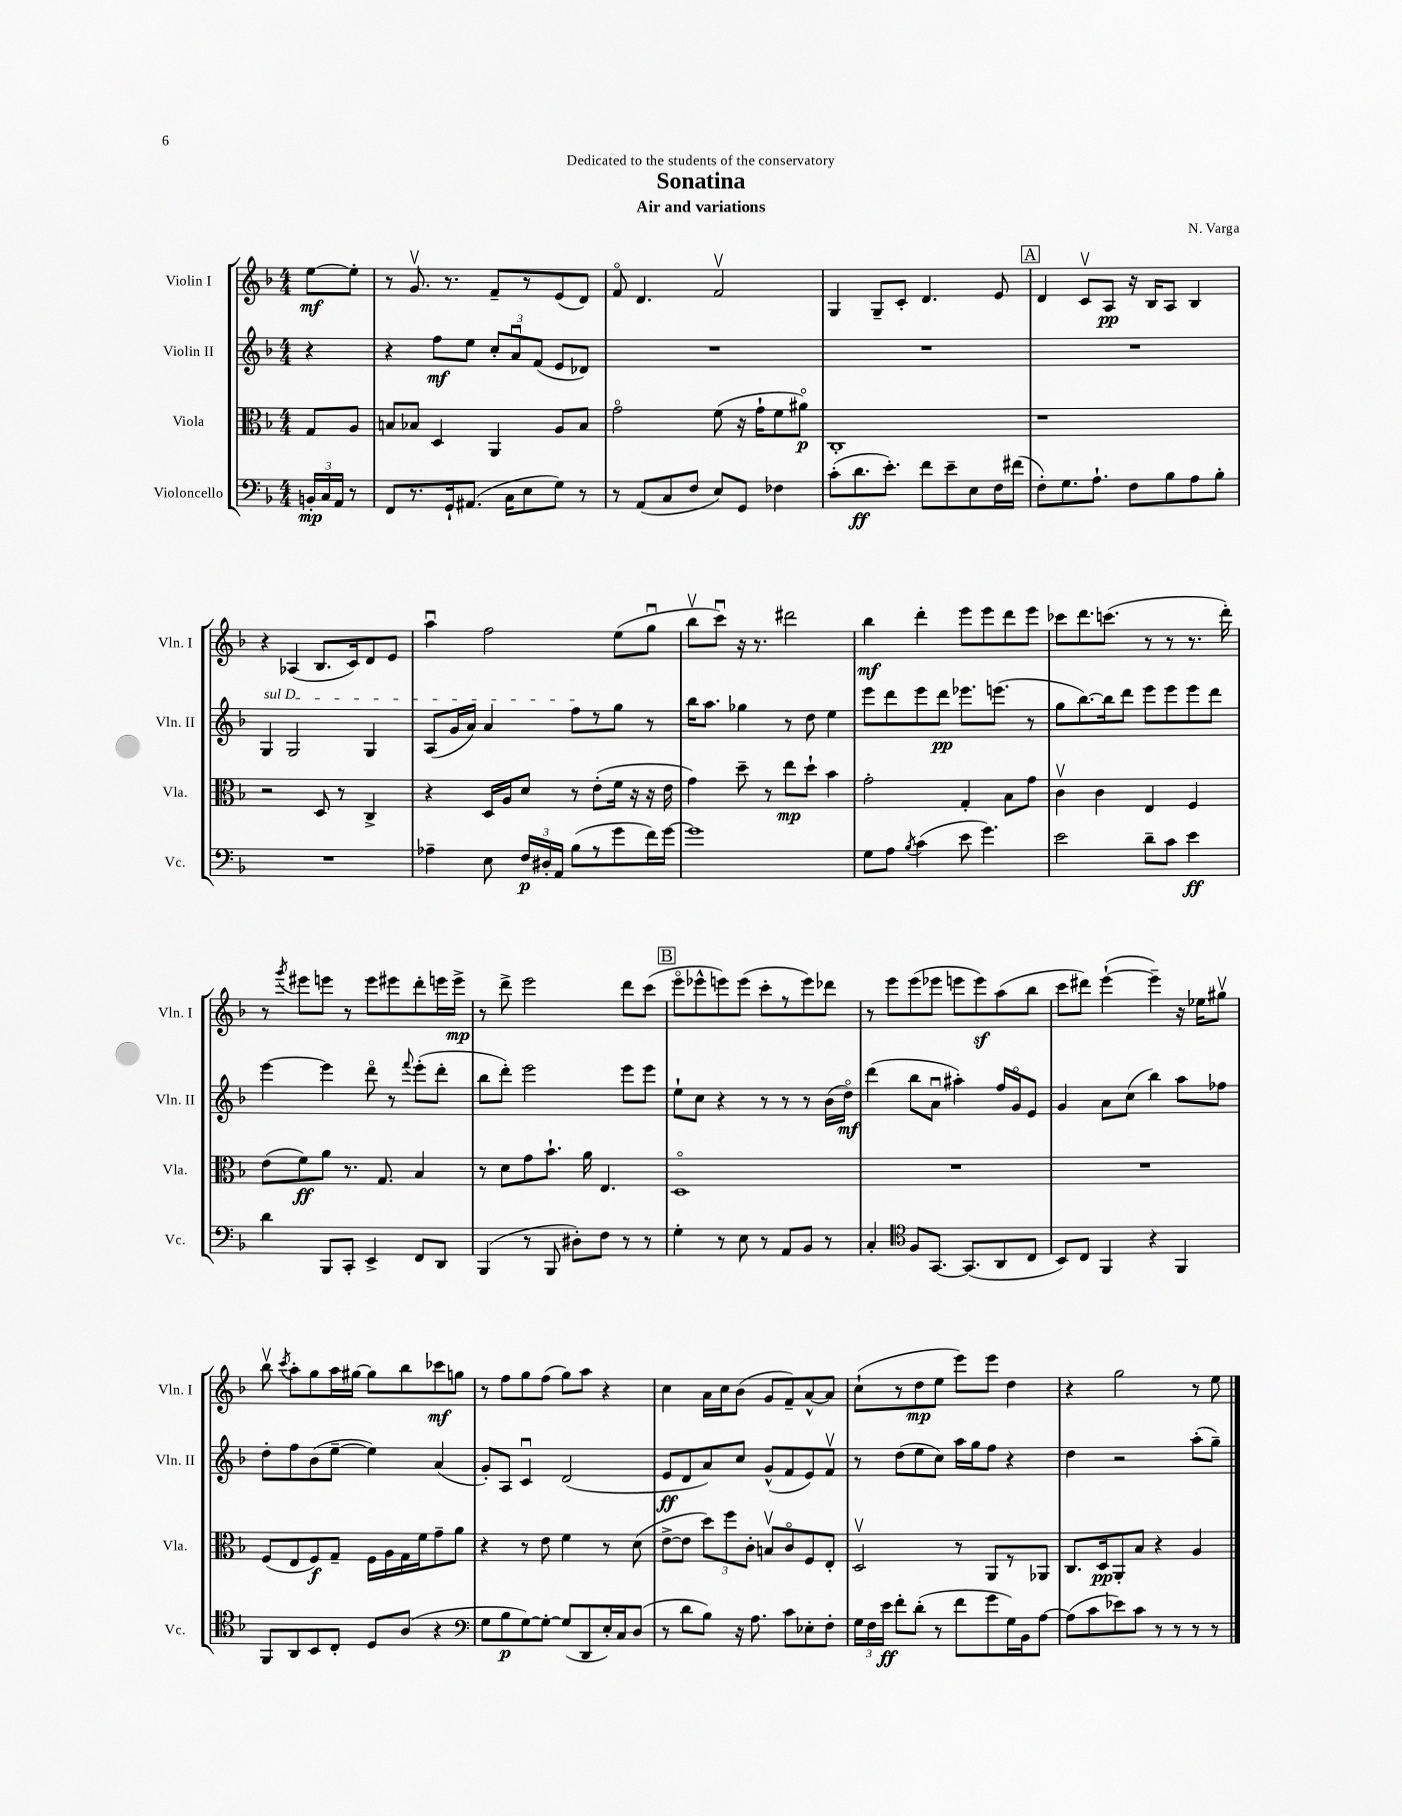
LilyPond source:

\header { title = "Sonatina" composer = "N. Varga" subtitle = "Air and variations" dedication = "Dedicated to the students of the conservatory" }
<<
\new StaffGroup <<
\new Staff = "s0" \with { instrumentName = "Violin I" shortInstrumentName = "Vln. I" } {
    \clef treble \key f \major \numericTimeSignature \time 4/4 \partial 4
    \autoBeamOff e''8[~\mf e''8]-. |
    r8 g'8.\upbow r8. f'8[-- r8 e'8( d'8]) |
    f'8\flageolet d'4. f'2\upbow |
    g4 g8[-- c'8]-. d'4. e'8 |
    \mark \markup { \box "A" } d'4 c'8[\upbow a8]\pp r16 bes16[ a8] bes4 |
    r4 aes4( bes8.[ c'16) d'8 e'8] |
    a''4\downbow f''2 e''8[( g''8]\downbow |
    bes''8[\upbow c'''8]\downbow) r16 r8. dis'''2 |
    bes''4\mf d'''4-. e'''8[ e'''8 d'''8 e'''8] |
    ces'''8[ d'''8. c'''8.]( r8 r8 r8. d'''16-.) |
    r8 \acciaccatura { g'''8 } eis'''8[ e'''8] r8 e'''8[ eis'''8 d'''8-. e'''16 e'''16]->\mp |
    r8 d'''8-> e'''2 d'''8[ c'''8]( |
    \mark \markup { \box "B" } e'''8[\flageolet ees'''8-^ e'''8) e'''8]( c'''8[-. r8 e'''8) des'''8] |
    r8 e'''8[ e'''8( ees'''8] e'''8[ e'''8\sf) a''8( bes''8] |
    c'''8[ dis'''8]) e'''4~-!( e'''4--) r16 ees''16[ gis''8]\upbow |
    bes''8\upbow \acciaccatura { c'''8 } a''8[-. g''8 a''16 gis''16]~ gis''8[ bes''8 ces'''8\mf g''8] |
    r8 f''8[ g''8 f''8]( g''8[) a''8] r4 |
    c''4 a'16[ c''16 bes'8]( g'8[ f'8--) a'8~-^ a'8] |
    c''8[-!( r8 d''8\mp e''8] e'''8[) e'''8] d''4 |
    r4 g''2 r8 e''8 \bar "|." |
}
\new Staff = "s1" \with { instrumentName = "Violin II" shortInstrumentName = "Vln. II" } {
    \clef treble \key f \major \numericTimeSignature \time 4/4 \partial 4
    \autoBeamOff r4 |
    r4 f''8[\mf e''8] \tuplet 3/2 { c''8[-. a'8\downbow f'8]( } e'8[ des'8]) |
    R1 |
    R1 |
    \mark \markup { \box "A" } R1 |
    \once \override TextSpanner.bound-details.left.text = \markup { \italic "sul D" } g4\startTextSpan g2 g4 |
    a8[( g'16 a'16]) a'4 f''8[\stopTextSpan r8 g''8] r8 |
    bes''16[ a''8.] ges''4 r8 d''8 e''4 |
    e'''8[ d'''8 e'''8 d'''8]\pp ees'''8.[ e'''8.]( r8 |
    g''8[ bes''8.~) bes''16 d'''8] e'''8[ e'''8 e'''8 d'''8] |
    e'''4~ e'''4 d'''8\flageolet r8 \appoggiatura { f'''8 } e'''8[-.( d'''8]-. |
    bes''8[ d'''8]-.) e'''2 e'''8[ e'''8] |
    \mark \markup { \box "B" } e''8[-! c''8] r4 r8 r8 r8 bes'16[( d''16]\flageolet\mf) |
    d'''4( bes''8[ a'8]\downbow ais''4-.) f''16[ g'16\flageolet e'8] |
    g'4 a'8[ c''8]( bes''4) a''8[ fes''8] |
    d''8[-. f''8 bes'8( e''8]~-- e''4) a'4( |
    g'8[-.) a8] c'4\downbow d'2( |
    e'8[\ff d'8 a'8) c''8] g'8[-^( f'8 e'8) f'8]\upbow |
    r8 d''8[( e''8 c''8]) a''16[ g''16 f''8] r4 |
    d''4 r2 a''8[-.( g''8]--) \bar "|." |
}
\new Staff = "s2" \with { instrumentName = "Viola" shortInstrumentName = "Vla." } {
    \clef alto \key f \major \numericTimeSignature \time 4/4 \partial 4
    \autoBeamOff g8[ a8] |
    b8[ bes8] d4 a,4 a8[ bes8] |
    g'2\flageolet f'8( r16 g'16[-! f'8 ais'8]\flageolet\p) |
    c1-. |
    \mark \markup { \box "A" } r1 |
    r2 d8 r8 c4-> |
    r4 d16[ a16 d'8] r8 e'8[-.( f'16] r16 r16 e'16 |
    g'4) d''8-- r8 e''8[\mp d''8]-! bes'4 |
    g'2-. g4-. bes8[ g'8] |
    c'4\upbow c'4 e4 f4 |
    e'8[( f'8\ff) a'8] r8. g8. bes4 |
    r8 d'8[ g'8 bes'8.]-! a'16 e4. |
    \mark \markup { \box "B" } d1\flageolet |
    R1 |
    R1 |
    f8[( e8 f8\f) g8]-- f16[ a16 g16 f'16 g'8-- a'8] |
    r4 r8 e'8 f'4 r8 d'8( |
    e'8[~-> e'8] \tuplet 3/2 { d''8[) f''8 c'8]-. } b8[\upbow c'8\flageolet f8 e8]-. |
    d2\upbow r8 a,8[ r8 aes,8] |
    c8.[ d16\pp a,8-. bes8] r4 a4 \bar "|." |
}
\new Staff = "s3" \with { instrumentName = "Violoncello" shortInstrumentName = "Vc." } {
    \clef bass \key f \major \numericTimeSignature \time 4/4 \partial 4
    \autoBeamOff \tuplet 3/2 { b,16[-.\mp c16 a,16] } r8 |
    f,8[ r8. g,16-! ais,8.]( c16[ e8 g8]) r8 |
    r8 a,8[( c8 f8] e8[) g,8] fes4 |
    c'8[-.( d'8.\ff e'8.]-.) f'8[ e'8-- e8 f16 fis'16]( |
    \mark \markup { \box "A" } f8[-.) g8. a8.]-! f8[ bes8 a8 bes8]-. |
    R1 |
    aes4-- e8 \tuplet 3/2 { f16[\p dis16-. a,16] } bes8[( r8 g'8 f'16) g'16]~ |
    g'1 |
    g8[ a8] \acciaccatura { bes8 } c'4( e'8 g'4.) |
    e'2 d'8[-- c'8] e'4\ff |
    d'4 bes,,8[ c,8]-. e,4-> f,8[ d,8] |
    bes,,4( r8 bes,,8 dis8[-.) f8] r8 r8 |
    \mark \markup { \box "B" } g4-. r8 e8 r8 a,8[ bes,8] r8 |
    c4-. \clef tenor f8[ g,8.]~ g,8.[( a,8 c8] |
    bes,8[) c8] f,4 r4 f,4 |
    f,8[ a,8 bes,8 c8]-. d8[ a8]( r4 |
    \clef bass g8[ bes8\p g8~) g8]~-. g8[( d,8 e16-.) c16 d8]( |
    r8 d'8[ bes8]) r16 a8. c'8[ ees8-. f8]-. |
    \tuplet 3/2 { g16[ f16 e'16]\ff } f'8[-. d'8]-.( r8 f'8[ g'8 g16) bes,16 a8]~ |
    a8[( c'8 ees'8) c'8] r8 r8 r8 r8 \bar "|." |
}
>>
>>
\layout { \context { \Score \remove "Bar_number_engraver" } }
